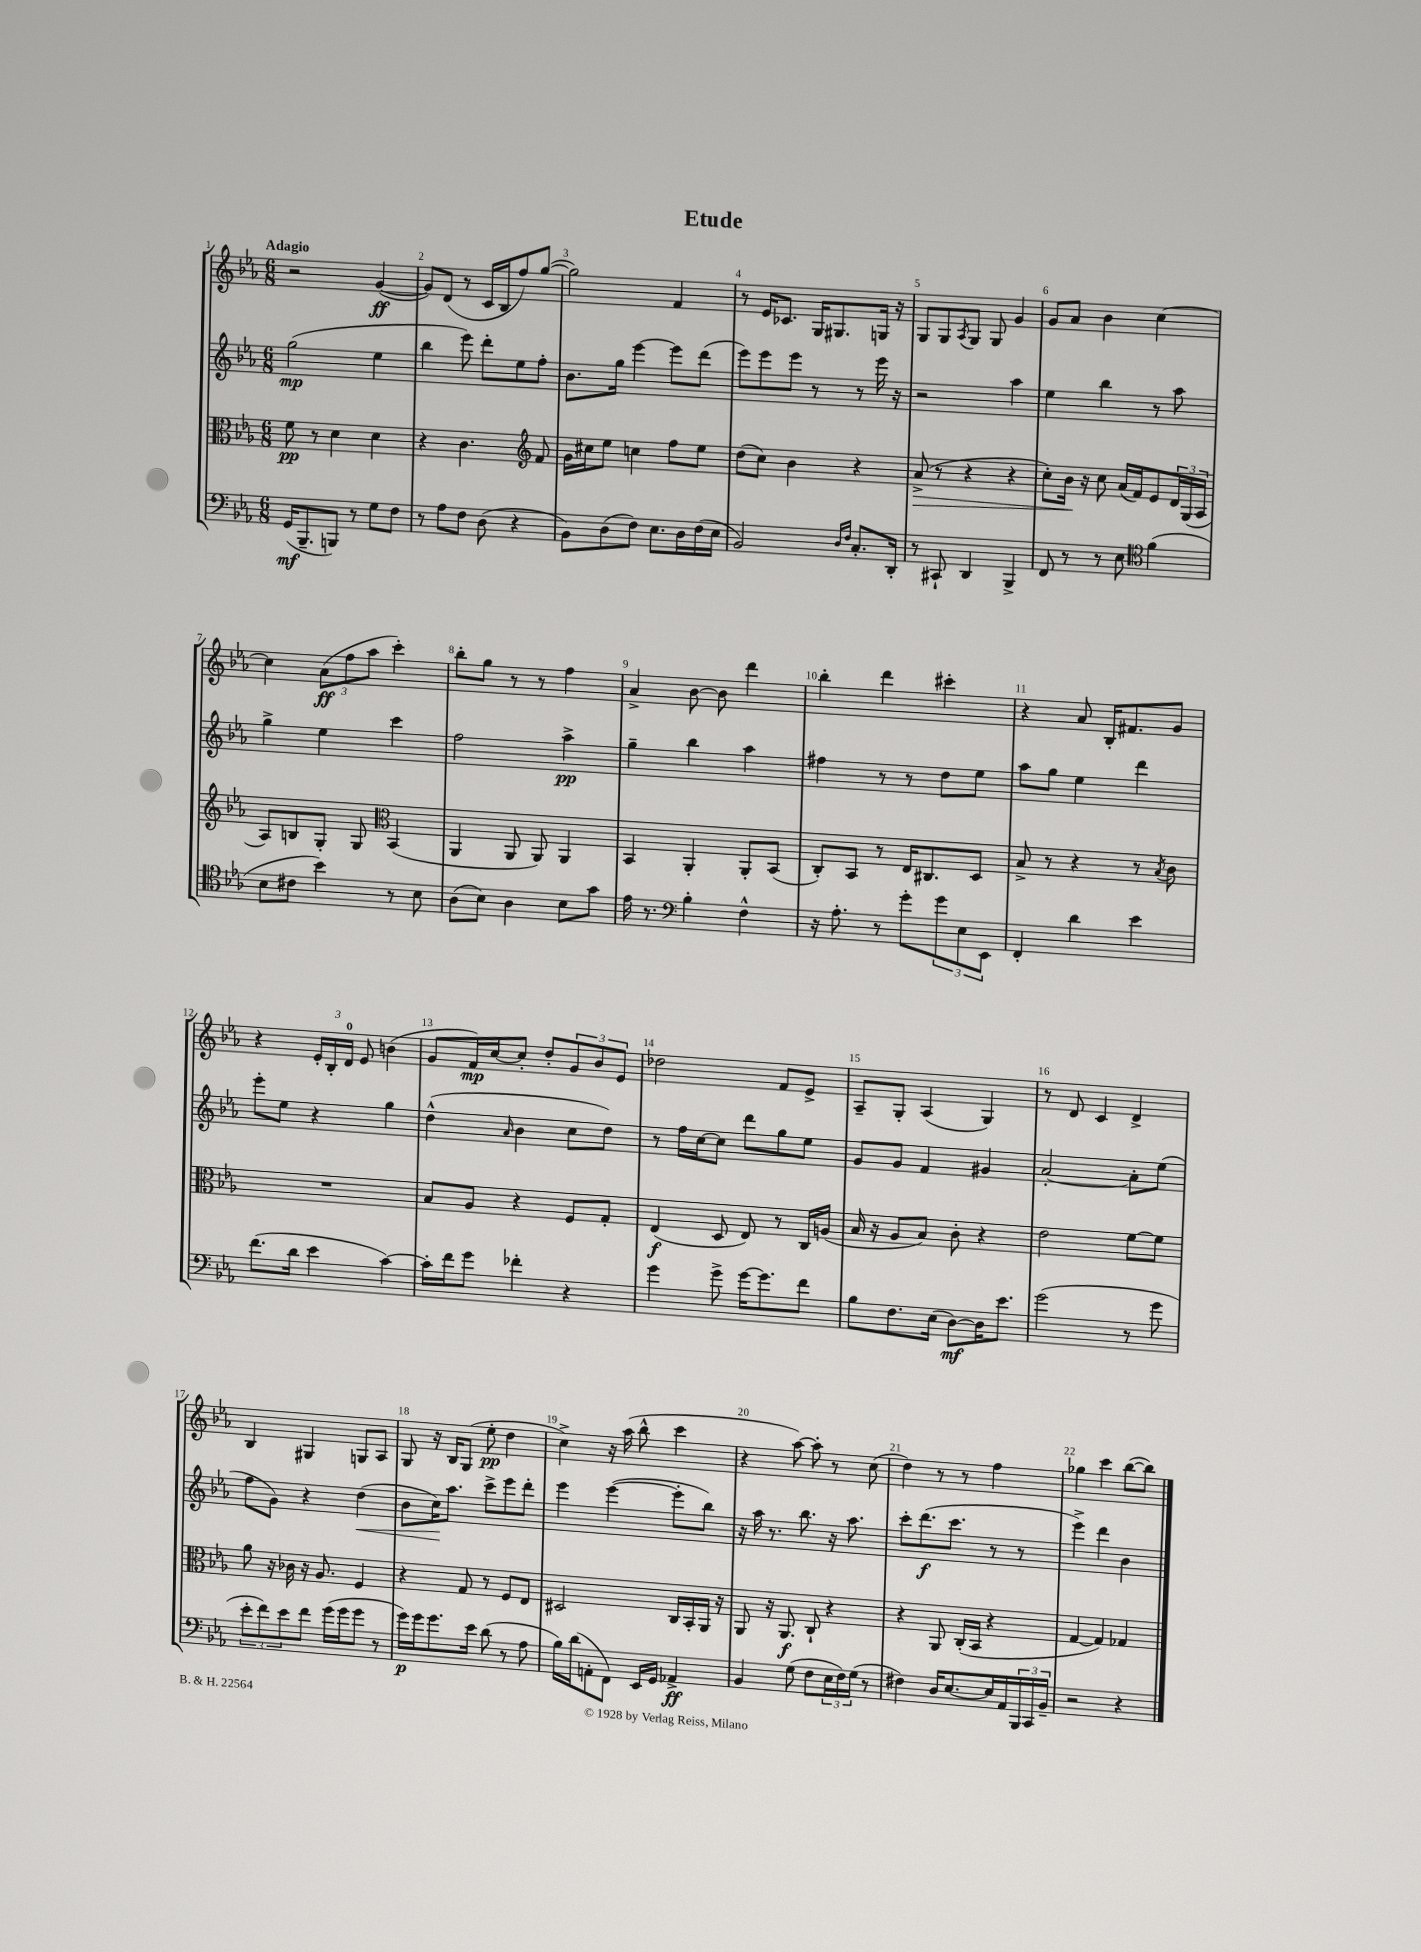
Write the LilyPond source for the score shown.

\header { title = "Etude" }
<<
\new StaffGroup <<
\new Staff = "s0" {
    \clef treble \key ees \major \numericTimeSignature \time 6/8 \tempo "Adagio"
    r2 g'4~\ff( |
    g'8) d'8( r8 c'16 bes16 f''8) g''8~( |
    g''2) f'4 |
    r8 ees'16 ces'8. g16 gis8. g16 r16 |
    g8 g8 \acciaccatura { aes8 } g8 g8 g'4 |
    g'8 aes'8 bes'4 c''4~ |
    c''4 \tuplet 3/2 { aes'8\ff( f''8 aes''8 } c'''4-.) |
    bes''8-. g''8 r8 r8 f''4 |
    aes'4-> bes'8~ bes'8 d'''4 |
    bes''4-. d'''4 cis'''4-. |
    r4 aes'8 bes16-. fis'8. g'8 |
    r4 \tuplet 3/2 { ees'16-. bes16-. d'16-0 } ees'8 b'4( |
    g'8 f'16\mp) c''16~ c''8-. d''8-. \tuplet 3/2 { g'8 bes'8 ees'8 } |
    des''2 f'8 ees'8-> |
    aes8-- g8-. aes4( g4) |
    r8 d'8 c'4 d'4-> |
    bes4 gis4 g8 aes8 |
    g8 r16 bes16 g8( ees''8-.\pp d''4 |
    c''4->) r16 aes''16( bes''8-^ c'''4 |
    r4 aes''8~) aes''8-. r8 c''8( |
    d''4) r8 r8 f''4 |
    ges''4 c'''4 bes''8~( bes''8) \bar "|." |
}
\new Staff = "s1" {
    \clef treble \key ees \major \numericTimeSignature \time 6/8
    g''2\mp( ees''4 |
    bes''4 ees'''8) d'''8-. ees''8 f''8-. |
    bes'8. g''16 ees'''4~ ees'''8 d'''8( |
    ees'''8) ees'''8 ees'''8 r8 r8 ees'''16 r16 |
    r2 aes''4 |
    ees''4 bes''4 r8 aes''8 |
    g''4-> ees''4 c'''4 |
    f''2 aes''4->\pp |
    g''4-- bes''4 aes''4 |
    fis''4 r8 r8 d''8 ees''8 |
    aes''8 g''8 ees''4 d'''4 |
    ees'''8-. ees''8 r4 g''4 |
    d''4-^( \grace { aes'16 } bes'4 c''8 d''8) |
    r8 f''16 c''16~ c''8 d'''8 g''8 ees''8 |
    g'8 g'8 f'4 gis'4 |
    aes'2~-. aes'8-. ees''8( |
    f''8 g'8) r4 d''4\<( |
    bes'8 c''16\!) aes''8. c'''8-> ees'''8 d'''8-. |
    ees'''4 ees'''4~( ees'''8-. bes''8) |
    r16 aes''16 r8. bes''8. r16 aes''8. |
    c'''8-. d'''8.\f( c'''8. r8 r8 |
    ees'''4->) d'''4 bes'4 \bar "|." |
}
\new Staff = "s2" {
    \clef alto \key ees \major \numericTimeSignature \time 6/8
    f'8\pp r8 d'4 d'4 |
    r4 c'4. \clef treble f'8 |
    g'16 cis''16 ees''8 c''4 f''8 ees''8 |
    d''8( c''8) bes'4 r4 |
    aes'8->\>( r8 r4 r4 |
    c''8-.) bes'16\! r16 c''8 aes'16( f'16) ees'8 \tuplet 3/2 { d'16 g16( aes16 } |
    aes8) b8 g8-. g8 \clef alto bes,4( |
    aes,4 aes,8 aes,8) aes,4 |
    bes,4 aes,4-. aes,8-. bes,8( |
    c8-.) bes,8 r8 ees16 cis8. d8 |
    bes8-> r8 r4 r8 \acciaccatura { bes8 } c'8 |
    R2. |
    bes8 aes8 r4 f8 g8-. |
    ees4\f( d8 ees8) r8 c16 a16( |
    bes16 r16 aes8 bes8) c'8-. r4 |
    ees'2 f'8~ f'8 |
    aes'8 r16 ces'16 r16 aes8. f4 |
    r4 g8 r8 f8 ees8 |
    dis2 c16 bes,16-. aes,16 r16 |
    aes,8 r16 aes,8.\f c8-! r4 |
    r4 aes,8 c16-.( bes,16 r4 |
    g4~ g4) ges4 \bar "|." |
}
\new Staff = "s3" {
    \clef bass \key ees \major \numericTimeSignature \time 6/8
    g,16\mf( bes,,8.-- b,,8) r8 g8 f8 |
    r8 aes8 f8 d8( r4 |
    bes,8) d8( f8) ees8. d16 f16( ees16 |
    bes,2) \grace { d16 f16 } c8.-. d,16-. |
    r8 cis,8-! d,4 bes,,4-> |
    f,8 r8 r8 ees8 \clef tenor f'4( |
    bes8 cis'8 bes'4) r8 bes8 |
    aes8( bes8) aes4 bes8 g'8 |
    ees'16 r8. \clef bass bes4-. f4-^ |
    r16 aes8.-. r8 g'8-. \tuplet 3/2 { g'8 ees8 ees,8 } |
    f,4-. d'4 ees'4 |
    f'8.( d'16 ees'4 c'4~) |
    c'16-. f'16 g'8 fes'4-. r4 |
    g'4 g'8-> g'16~ g'8. f'8 |
    bes8 f8. ees16( d8~\mf) d16 ees'8. |
    g'2( r8 g'8 |
    \tuplet 3/2 { ees'8-. f'8) ees'8 } f'8 g'16( g'16 g'8 r8 |
    g'16\p) g'16 g'8. ees'16 d'8( r8 aes8 |
    bes16) d'16( a,8-. f,8) ees,16 g,16 aes,4->\ff |
    bes,4 g8( f8 \tuplet 3/2 { ees16 f16) g16( } r8 |
    fis4) d16 ees8.~ ees16 aes,16 \tuplet 3/2 { bes,,16 c,16 bes,16-- } |
    r2 r4 \bar "|." |
}
>>
>>
\layout { \context { \Score \override BarNumber.break-visibility = ##(#f #t #t) barNumberVisibility = #all-bar-numbers-visible } }
